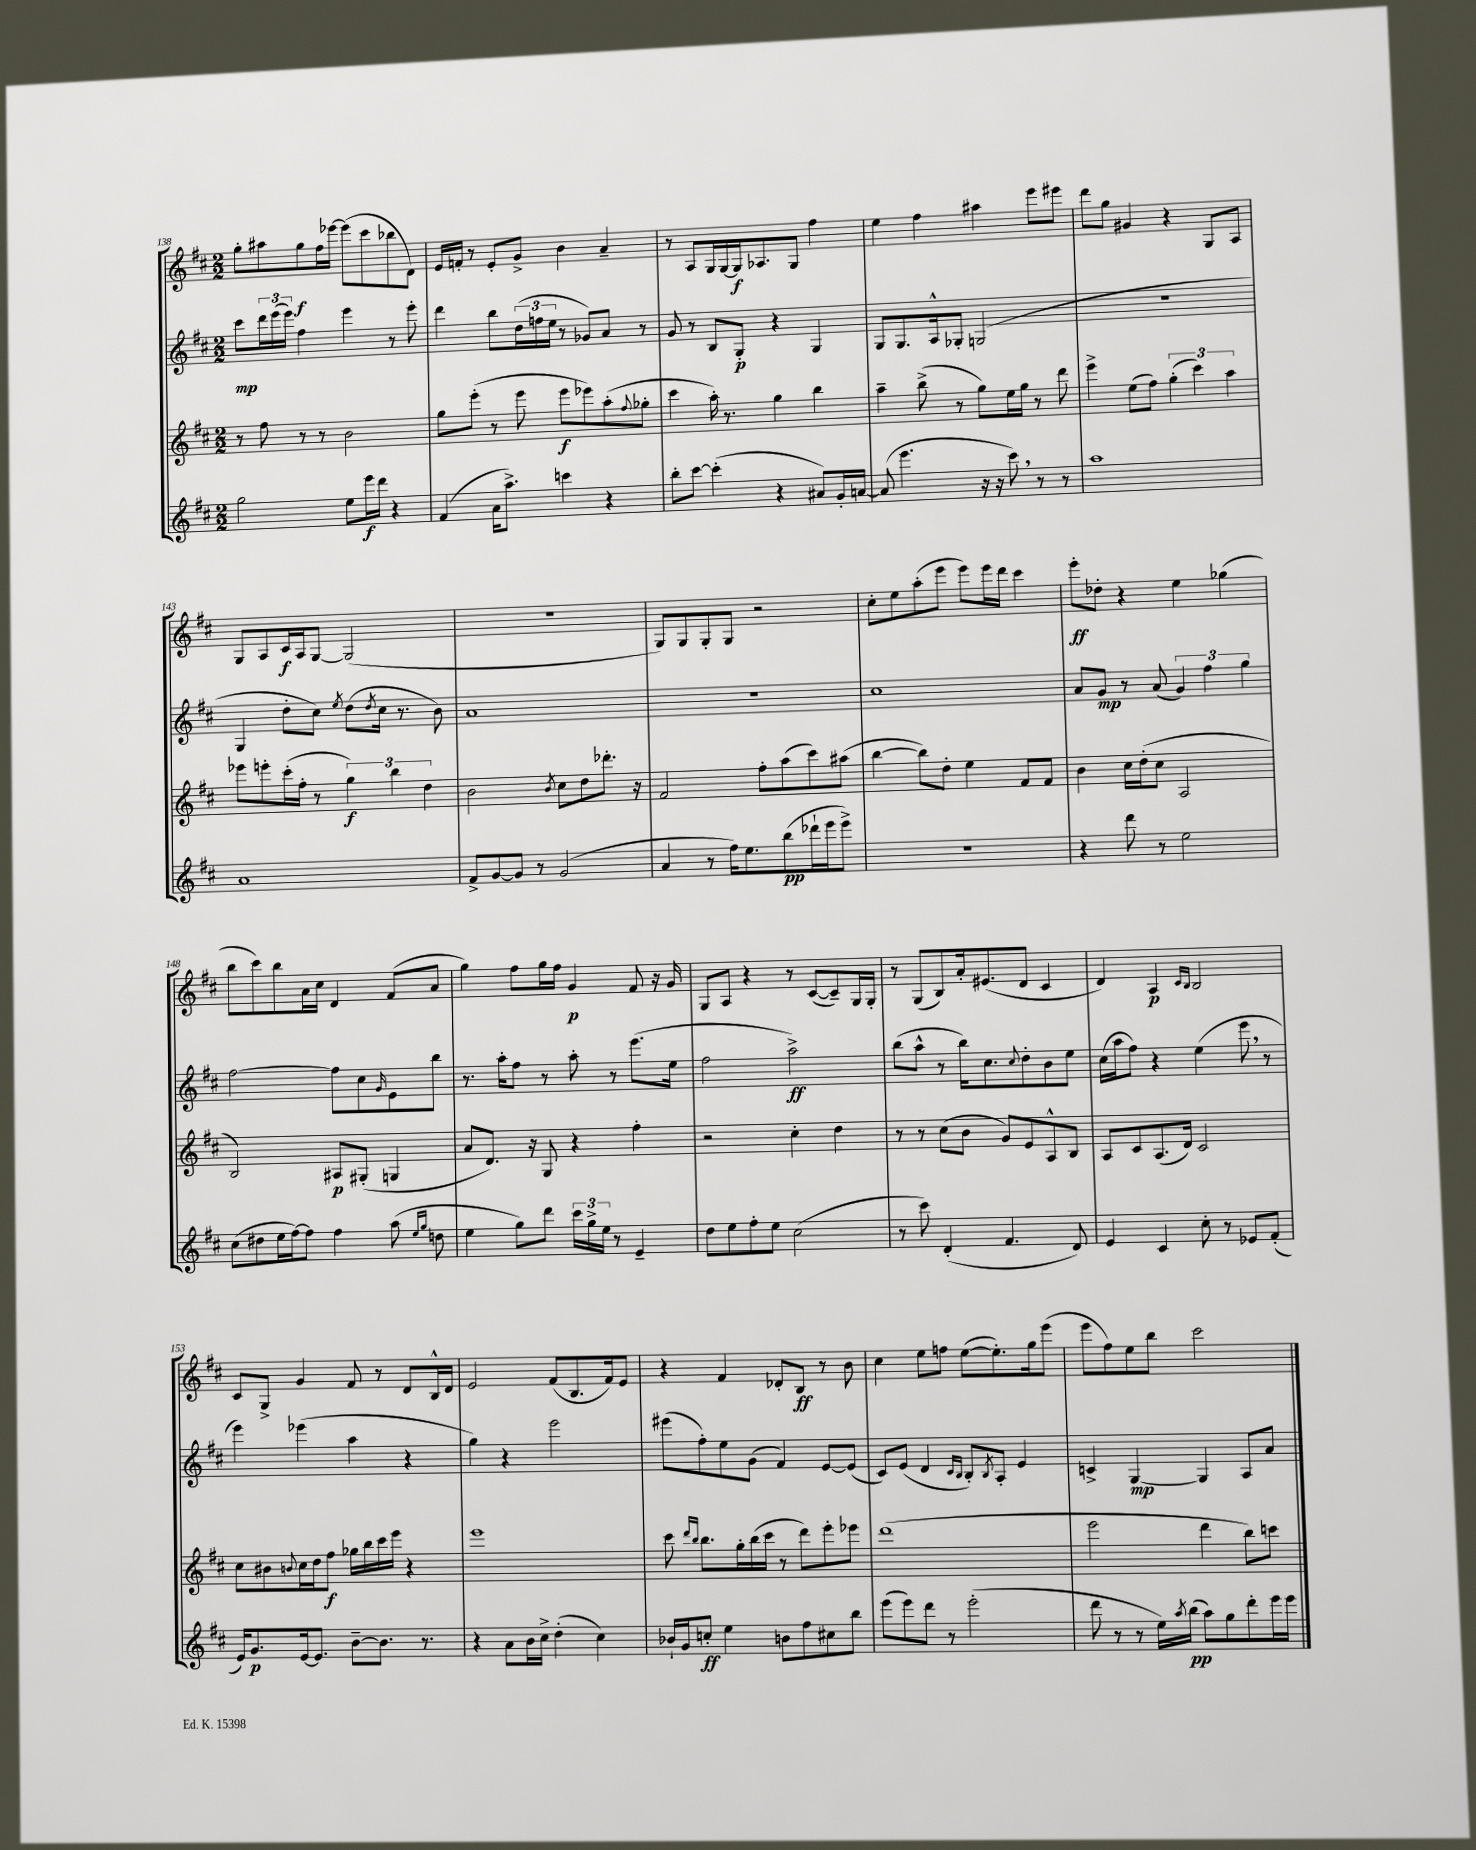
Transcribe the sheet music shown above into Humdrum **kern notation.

**kern	**kern	**kern	**kern
*staff4	*staff3	*staff2	*staff1
*clefG2	*clefG2	*clefG2	*clefG2
*k[f#c#]	*k[f#c#]	*k[f#c#]	*k[f#c#]
*M2/2	*M2/2	*M2/2	*M2/2
2gg	8r	8ccc#	8gg'
.	8ff#	24ddd	8aa#
.	.	(24eee	.
.	.	24eee)	.
.	8r	4ff#	8gg
.	8r	.	16ff#
.	.	.	[16eee-
8ee	2b	4eee	(8eee-]
16eee	.	.	8ccc#
16ddd	.	.	.
4r	.	8r	8bb-
.	.	8eee'	8d)
=	=	=	=
(4f#	8gg	4ddd	16e
.	.	.	16f'
.	(8eee'	.	8r
16a	8r	8bb	8e'
8.aa^)	.	.	.
.	8eee	(24dd	8g^
.	.	24ff	.
.	.	24ee	.
4ccc	8eee	8r	4b
.	8eee-)	8g-)	.
4r	(8aa'	8a	4a~
.	8qqff#	.	.
.	8gg-'	8r	.
=	=	=	=
8bb'	4ccc#	8g	8r
[8ccc#	.	8r	8A
(4ccc#']	16aa')	8B	16G
.	8.r	.	[16G
.	.	8G'	16G]
.	.	.	8.A-
4r	4gg	4r	.
.	.	.	8G
8a#)	4bb	4G	4ff#
16g'	.	.	.
[16a	.	.	.
=	=	=	=
(8a]	4aa~	8G	4ee
4.eee	.	8.G	.
.	(8bb^	.	4ff#
.	.	16A^^	.
.	8r	8G-'	.
16r	8gg)	(2G	4aa#
16r	.	.	.
8ccc#)	16ee	.	.
.	16gg	.	.
8r	8r	.	8eee
8r	8ddd	.	8eee#
=	=	=	=
1aa	4eee^	1r	8ddd
.	.	.	8gg
.	(8ee	.	4g#
.	8ff#)	.	.
.	(6gg'	.	4r
.	6ccc#)	.	.
.	.	.	8G
.	6aa	.	.
.	.	.	8A
=	=	=	=
1a	8eee-	4G	8G
.	8eee'	.	8A
.	(16ccc#'	8dd'	16c#
.	16ff#'	.	16A
.	8r	8cc#)	[8G
.	.	8qee	.
.	6gg)	(8dd	(2G]
.	.	8qdd	.
.	.	16cc#	.
.	6bb	.	.
.	.	8.r	.
.	6dd	.	.
.	.	8b)	.
=	=	=	=
8f#^	2b	1a	1r
[8g	.	.	.
8g]	.	.	.
8r	.	.	.
.	8qb	.	.
(2g	8cc#	.	.
.	8dd	.	.
.	8.ddd-'	.	.
.	16r	.	.
=	=	=	=
4a	2f#	1r	8G)
.	.	.	8G
8r	.	.	8G'
16ff#)	.	.	8G
8.ee	.	.	.
.	8ff#'	.	2r
(8bb	(8aa	.	.
16ddd-`	8ccc#)	.	.
16eee	.	.	.
8eee^)	(8aa#	.	.
=	=	=	=
1r	[4bb	1cc#	8cc#'
.	.	.	8ee
.	8bb])	.	(8aa'
.	8dd'	.	8eee
.	4ee	.	8eee)
.	.	.	16eee
.	.	.	16ddd
.	8f#	.	4ccc#
.	8f#	.	.
=	=	=	=
4r	4b	8a	8eee'
.	.	8g	8dd-'
8ddd	16cc#	8r	4r
.	(16dd'	.	.
8r	8cc#	(8a	.
2ee	2A	6g)	4ee
.	.	6ff#	.
.	.	.	(4gg-
.	.	6gg	.
=	=	=	=
(8cc#	2B)	[2ff#	8bb
8dd#	.	.	8ccc#)
16ee	.	.	8bb
[16ff#)	.	.	.
8ff#]	.	.	16a
.	.	.	16cc#
4ff#	8A#	8ff#]	4d
.	(8G#'	8cc#	.
.	.	16qqg	.
(8aa	4G	8e	(8f#
16qqee	.	.	.
16qqgg	.	.	.
8dd	.	8bb	8a
=	=	=	=
4ee	8a	8.r	4gg)
.	8.d)	.	.
.	.	16aa'	.
8gg)	.	8ff#	8ff#
.	16r	.	.
8ddd	8G	8r	16gg
.	.	.	16ff#
24ccc#	4r	8aa'	4g
24gg^	.	.	.
24ee	.	.	.
8r	.	8r	.
4e~	4ff#'	(8.eee	8f#
.	.	.	16r
.	.	16ee	16g
=	=	=	=
8dd	2r	2ff#	8G
8ee	.	.	8A
8ff#'	.	.	4r
8ee	.	.	.
(2cc#	4cc#'	2aa^)	8r
.	.	.	([8c#
.	4dd	.	8c#~])
.	.	.	16G
.	.	.	16G'
=	=	=	=
8r	8r	(8bb	8r
8ccc#)	8r	8aa^^	(8G
(4d'	(8cc#	8r	8B)
.	8b	16bb)	16a'
.	.	8.cc#	(8.e#
4.f#	8g)	.	.
.	.	8qqcc#	.
.	8e	8dd'	8d
.	8A^^	8b	4c#
8d)	8B	8ee	.
=	=	=	=
4e	8A	(16cc#	4d)
.	.	16aa	.
.	8c#	8ff#)	.
4c#	(8.A	4r	4A
.	16d)	.	.
.	.	.	16qqc#
.	.	.	16qqB
8cc#'	2c#	(4ee	2B
8r	.	.	.
8e-	.	8eee	.
(8f#'	.	8r	.
=	=	=	=
16e)	8cc#	4eee)	8c#
8.g	.	.	.
.	8b#	.	8G^
.	8qqb	.	.
[16e	16cc#	(4eee-	4g
8.e]	16dd	.	.
.	8ff#	.	.
[8b~	16gg-	4aa	8f#
.	16bb	.	.
8.b]	16ccc#	.	8r
.	16eee	.	.
.	4r	4r	8d
8.r	.	.	.
.	.	.	16B^^
.	.	.	16d
=	=	=	=
4r	1eee	4gg)	2e
8a	.	4r	.
16b	.	.	.
16cc#^	.	.	.
(4dd'	.	2eee	(8f#
.	.	.	8.B
4cc#)	.	.	.
.	.	.	16f#)
.	.	.	8e
=	=	=	=
16b-`	8ccc#	(8eee#	4r
16g	.	.	.
.	16qqddd	.	.
.	16qqbb	.	.
8cc'	8.bb	8ff#')	.
4ee	.	8ee	4f#
.	16gg'	.	.
.	(16bb	(8g	.
.	16ccc#	.	.
8b	8r	4f#)	8d-'
8ff#	8ddd)	.	8B
8cc#	8eee'	[8e	8r
8bb	8eee-	(8e]	8b
=	=	=	=
(8eee	(1ddd	8c#)	4cc#
8eee)	.	(8e	.
8ddd	.	4d	8ee
8r	.	.	8ff
.	.	16qqc#	.
.	.	16qqB	.
(2eee'	.	8B')	([8ee
.	.	8qB	.
.	.	8A'	8.ee'])
.	.	4e	.
.	.	.	16gg
.	.	.	(8eee
=	=	=	=
8ddd	2eee	4c^	8eee
8r	.	.	8ff#)
8r	.	[4G	8ee
16ee)	.	.	8bb
8qaa	.	.	.
(16bb	.	.	.
8aa)	4ddd	4G]	2ccc#
8gg	.	.	.
8ddd'	8bb)	8A	.
16eee	8ccc	8a	.
16eee	.	.	.
==	==	==	==
*-	*-	*-	*-
